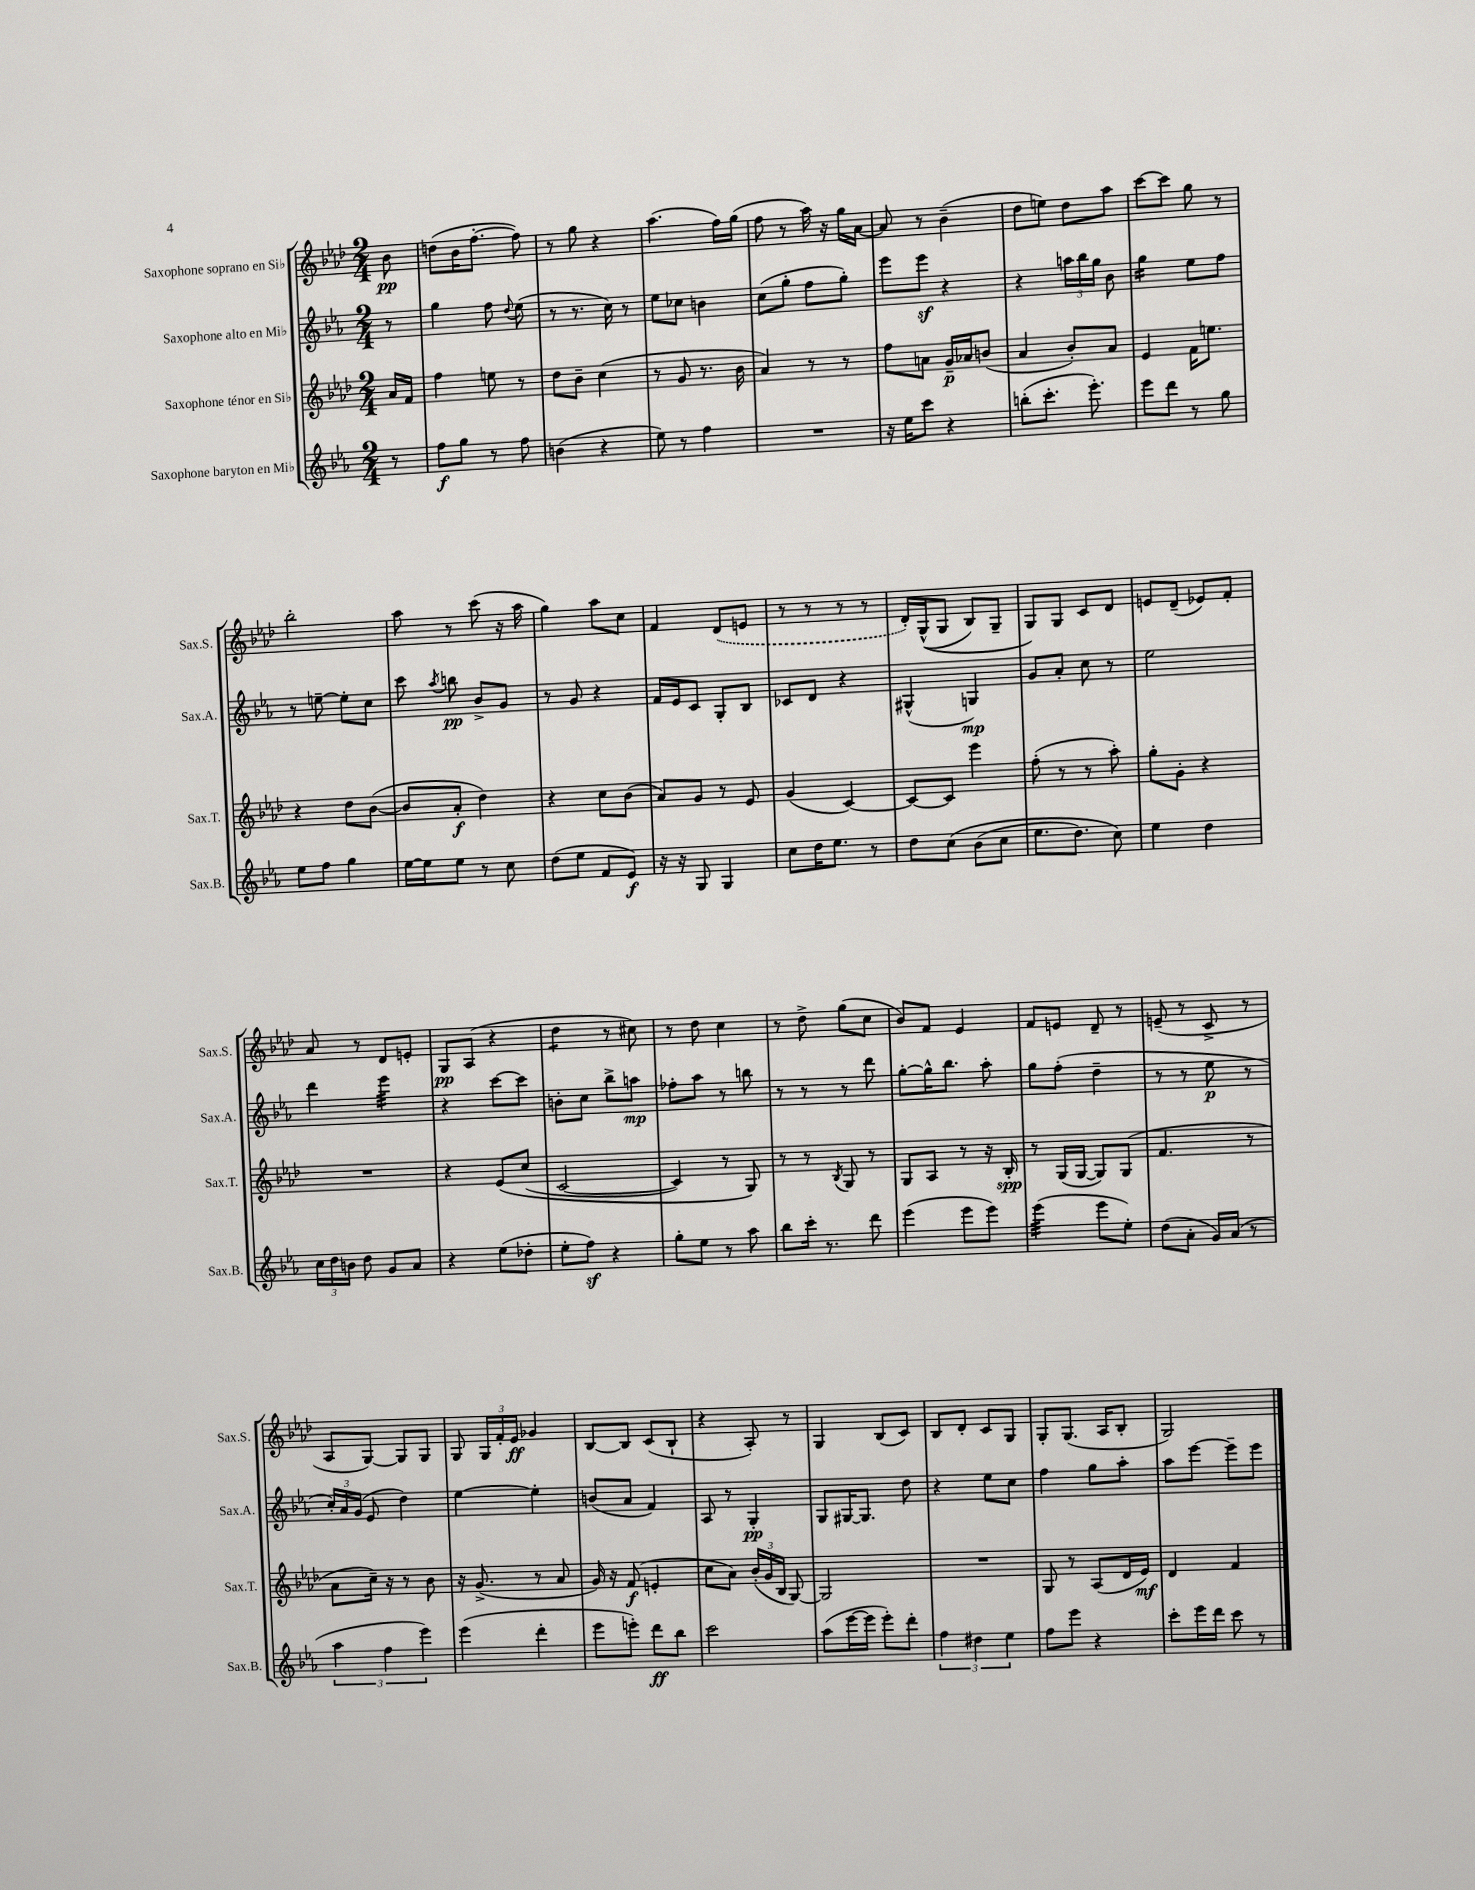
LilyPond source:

<<
\new StaffGroup <<
\new Staff = "s0" \with { instrumentName = "Saxophone soprano en Sib" shortInstrumentName = "Sax.S." } {
    \clef treble \key aes \major \numericTimeSignature \time 2/4 \partial 8
    \autoBeamOff bes'8\pp |
    d''8[( bes'16 f''8.]~-. f''8) |
    r8 g''8 r4 |
    aes''4.( f''16[) g''16]( |
    f''8 r8 aes''16) r16 g''16[ aes'16]~ |
    aes'8 r8 bes'4--( |
    des''8[ e''8]) des''8[ aes''8] |
    c'''8[~ c'''8] g''8 r8 |
    bes''2-. |
    aes''8 r8 c'''8( r16 aes''16 |
    g''4) aes''8[ c''8] |
    f'4 \once \slurDashed des'8[( e'8] |
    r8 r8 r8 r8 |
    des'16[-.) g16-^(\( g8] bes8[) g8]-- |
    g8[\) g8] c'8[ des'8] |
    e'8[ des'8]--( ees'8[) f'8]-. |
    aes'8 r8 des'8[ e'8]-. |
    g8[\pp aes8]( r4 |
    des''4:8 r8 cis''8) |
    r8 des''8 c''4 |
    r8 des''8-> g''8[( c''8] |
    bes'8[) f'8] ees'4 |
    f'8[ e'8] des'8-- r8 |
    e'8--( r8 c'8-> r8 |
    aes8[ g8]~) g8[ g8] |
    g8 \tuplet 3/2 { g16[ f'16-. ees'16]\ff } ges'4 |
    bes8[~ bes8] c'8[( bes8]-! |
    r4 aes8-.) r8 |
    g4 bes8[( c'8]) |
    bes8[ des'8]-. c'8[ g8] |
    g8[-. g8.]( aes16[ bes8]-. |
    g2) \bar "|." |
}
\new Staff = "s1" \with { instrumentName = "Saxophone alto en Mib" shortInstrumentName = "Sax.A." } {
    \clef treble \key ees \major \numericTimeSignature \time 2/4 \partial 8
    \autoBeamOff r8 |
    g''4 f''8 \appoggiatura { d''8 } ees''8( |
    r8 r8. c''16) r8 |
    ees''8[ ces''8] b'4 |
    c''8[( g''8]-. f''8[ g''8]-.) |
    ees'''8[ ees'''8]\sf r4 |
    r4 \tuplet 3/2 { a''16[ bes''16 g''16] } bes'8 |
    g''4:16 ees''8[ f''8] |
    r8 e''8~-- e''8[-. c''8] |
    c'''8 \acciaccatura { aes''8 } b''8\pp bes'8[-> g'8] |
    r8 g'8 r4 |
    f'16[ ees'16 c'8] g8[-. bes8] |
    ces'8[ d'8] r4 |
    gis4-^( g4\mp) |
    g'8[ aes'8]-. c''8 r8 |
    ees''2 |
    d'''4 ees'''4:32 |
    r4 c'''8[~ c'''8] |
    b'8[-. c''8] bes''8[-> a''8]\mp |
    fes''8[-. aes''8] r8 b''8 |
    r8 r8 r8 d'''8 |
    g''8[~-. g''16-^ bes''8.] aes''8-. |
    g''8[ f''8]-.( d''4-- |
    r8 r8 ees''8\p r8 |
    \tuplet 3/2 { c''16[-.) aes'16 g'16]( } ees'8 d''4) |
    ees''4~ ees''4-. |
    b'8[( aes'8] f'4) |
    aes8 r8 g4-.\pp |
    g8[ gis16~ gis8.] d''8 |
    r4 ees''8[ c''8] |
    f''4 g''8[ aes''8]-. |
    aes''8[ ees'''8]~ ees'''8[-- ees'''8] \bar "|." |
}
\new Staff = "s2" \with { instrumentName = "Saxophone ténor en Sib" shortInstrumentName = "Sax.T." } {
    \clef treble \key aes \major \numericTimeSignature \time 2/4 \partial 8
    \autoBeamOff aes'16[ f'16] |
    f''4 e''8 r8 |
    des''8[ bes'8]-- c''4( |
    r8 g'8 r8. bes'16 |
    aes'4) r8 r8 |
    f''8[ a'8] g'16[--\p aes'16 b'8]( |
    aes'4 bes'8[-.) aes'8] |
    ees'4 f'16[ e''8.] |
    r4 des''8[ bes'8]~( |
    bes'8[ aes'8]-.\f des''4) |
    r4 c''8[ bes'8]( |
    aes'8[) g'8] r8 ees'8 |
    g'4( c'4~) |
    c'8[~ c'8] ees'''4 |
    f''8-.( r8 r8 aes''8-.) |
    g''8[-. g'8]-. r4 |
    R2 |
    r4 ees'8[\( c''8]( |
    c'2~ |
    c'4) r8 g8\) |
    r8 r8 \acciaccatura { bes8 } g8 r8 |
    g8[ aes8] r8 r16 bes16-.\spp |
    r8 g16[( g16]~ g8[) g8]( |
    f'4. r8 |
    aes'8[ c''16]--) r16 r8 bes'8 |
    r16 g'8.->( r8 aes'8 |
    g'16) r16 f'8\f( e'4-. |
    c''8[ aes'8]) \tuplet 3/2 { bes'16[-.( g'16 bes16] } g8~) |
    g2 |
    R2 |
    g8 r8 aes8[( des'16 ees'16]\mf) |
    des'4 f'4 \bar "|." |
}
\new Staff = "s3" \with { instrumentName = "Saxophone baryton en Mib" shortInstrumentName = "Sax.B." } {
    \clef treble \key ees \major \numericTimeSignature \time 2/4 \partial 8
    \autoBeamOff r8 |
    f''8[\f g''8] r8 f''8 |
    b'4( r4 |
    ees''8) r8 f''4 |
    R2 |
    r16 ees''16[ c'''8] r4 |
    b''8[-.( c'''8.]-. ees'''8.-.) |
    ees'''8[ d'''8] r8 g''8 |
    ees''8[ f''8] g''4 |
    ees''16[~ ees''16 ees''8] r8 c''8 |
    d''8[( ees''8] f'8[ ees'8]\f) |
    r16 r16 g8 g4 |
    c''8[ d''16 ees''8.] r8 |
    d''8[ c''8]\( bes'8[( c''8] |
    ees''8.[ d''8.]) c''8\) |
    ees''4 d''4 |
    \tuplet 3/2 { c''16[ d''16 b'16] } d''8 g'8[ aes'8] |
    r4 ees''8[( des''8]-. |
    ees''8[-. f''8]\sf) r4 |
    g''8[-. ees''8] r8 aes''8 |
    bes''8[ c'''16]-. r8. d'''8 |
    ees'''4( ees'''8[ ees'''8]) |
    ees'''4:32( ees'''8[ ees''8]-.) |
    d''8[( aes'8]-. g'16[) aes'16]( r8 |
    \tuplet 3/2 { aes''4 f''4 ees'''4) } |
    ees'''4( d'''4-. |
    ees'''8[ e'''8]-.) d'''8[\ff bes''8] |
    c'''2 |
    aes''8[( ees'''16~ ees'''16] ees'''8[-.) d'''8]-. |
    \tuplet 3/2 { f''4 dis''4 ees''4 } |
    f''8[ ees'''8] r4 |
    c'''8[-. ees'''16 d'''16] c'''8 r8 \bar "|." |
}
>>
>>
\layout { \context { \Score \remove "Bar_number_engraver" } }
